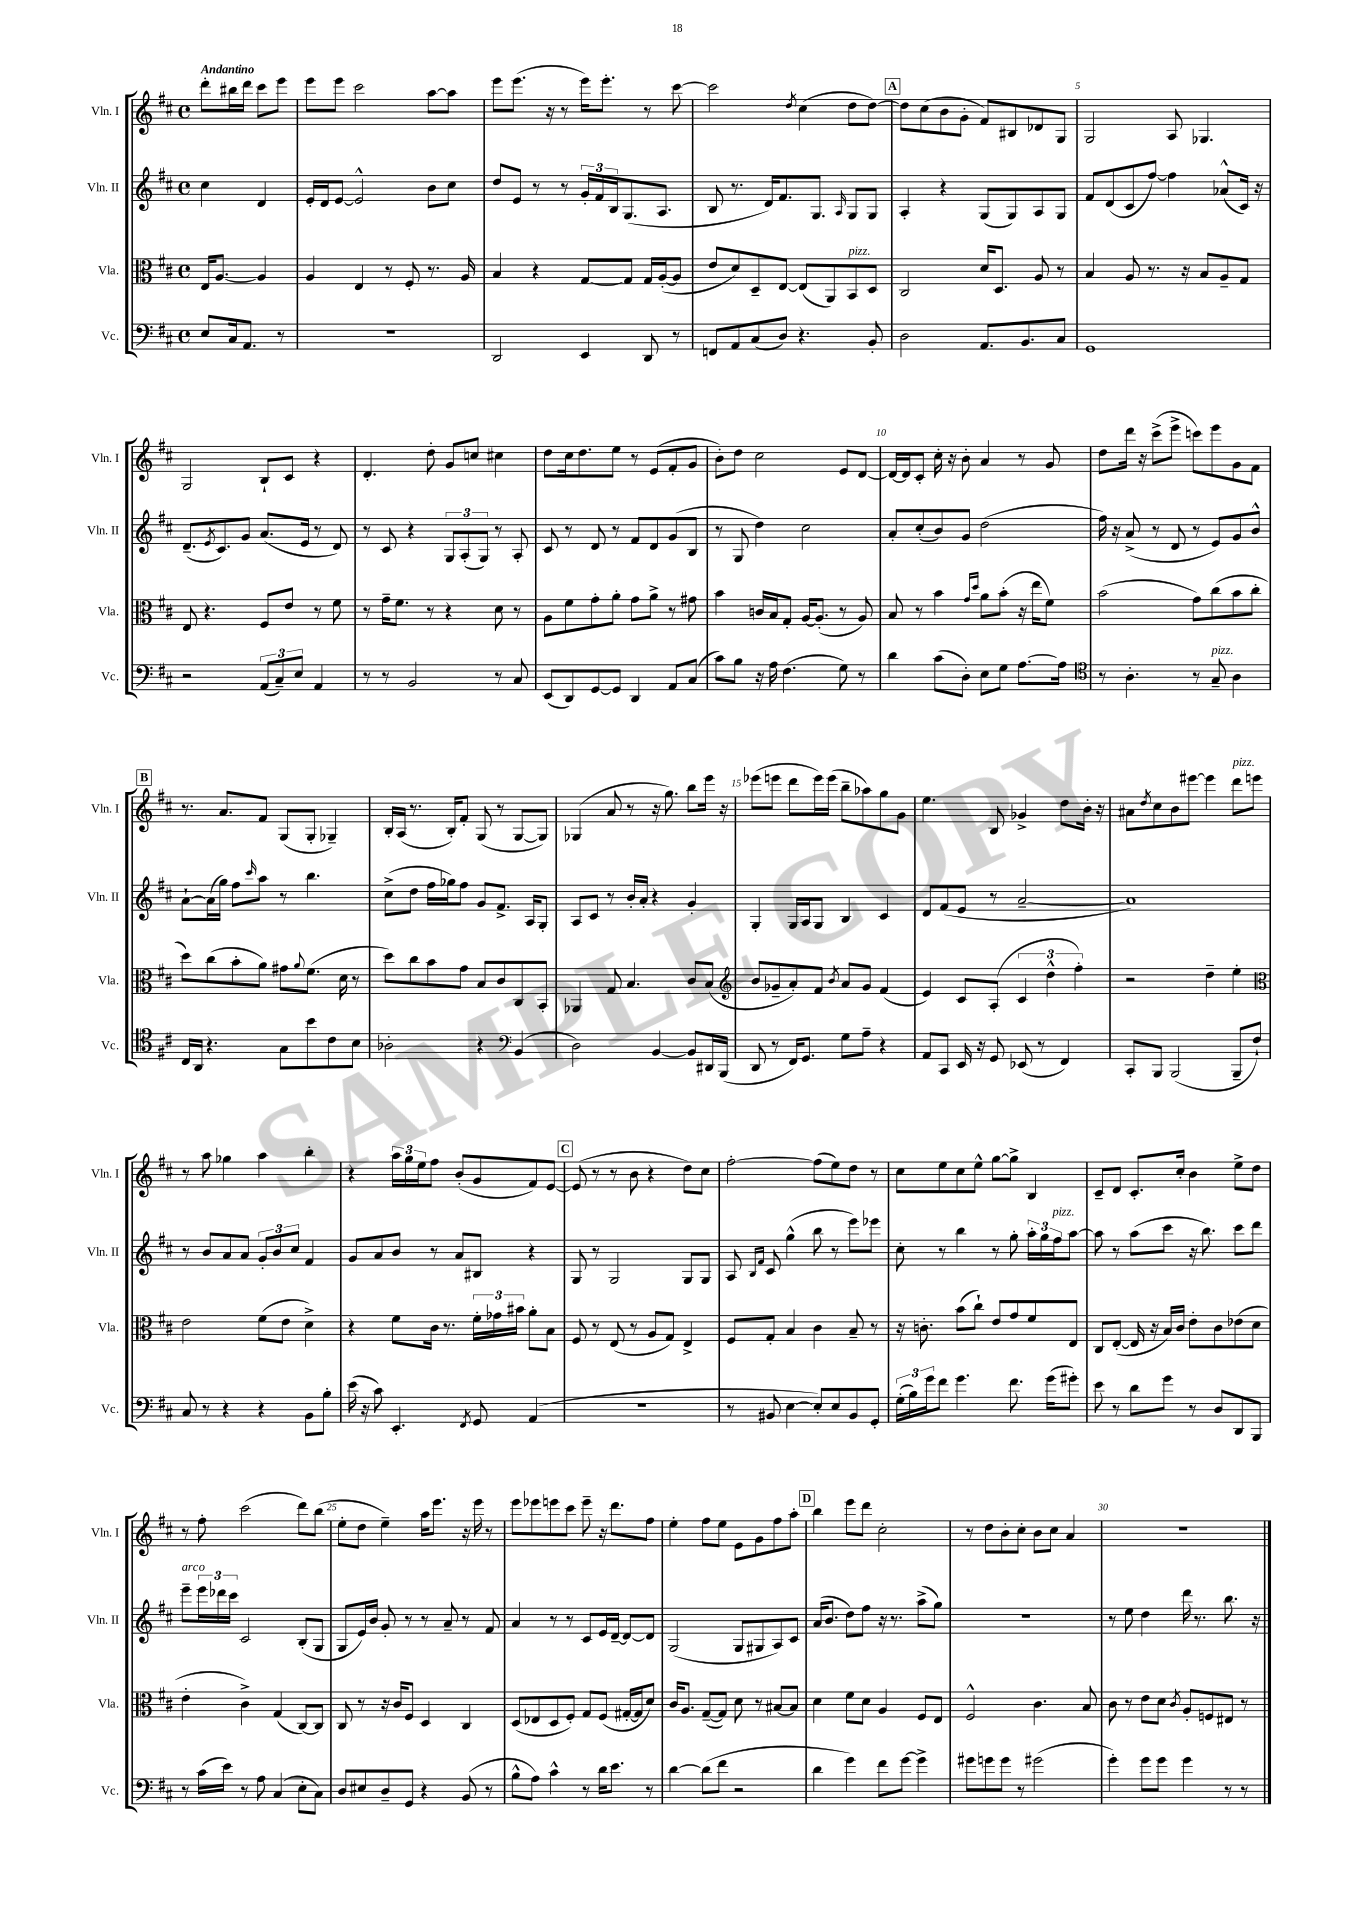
<<
\new StaffGroup <<
\new Staff = "s0" \with { instrumentName = "Vln. I" shortInstrumentName = "Vln. I" } {
    \clef treble \key d \major \defaultTimeSignature \time 4/4 \partial 2 \tempo "Andantino"
    d'''8-. bis''16 d'''16 cis'''8 e'''8 |
    e'''8 e'''8 cis'''2 a''8~ a''8 |
    e'''8 e'''8.( r16 r8 e'''16) e'''8.-. r8 cis'''8~ |
    cis'''2 \acciaccatura { d''8 } cis''4( d''8 d''8~) |
    \mark \markup { \box "A" } d''8 cis''8( b'8 g'8-. fis'8) bis8 des'8 g8 |
    g2 a8 ges4. |
    g2 b8-! cis'8 r4 |
    d'4.-. d''8-. g'8 c''8 cis''4 |
    d''8 cis''16 d''8. e''8 r8 e'8( fis'8-. g'8 |
    b'8-.) d''8 cis''2 e'8 d'8~ |
    d'16~ d'16 cis'8-. cis''16-. r16 b'8-. a'4 r8 g'8 |
    d''8 d'''16 r16 cis'''8->( e'''8-> c'''8) e'''8 g'8 fis'8 |
    \mark \markup { \box "B" } r8. a'8. fis'8 g8( g8-. ges4--) |
    b16-. a16( r8. b16-.) fis'8-. g8( r8 g8~ g8) |
    ges4( a'8 r8 r16 g''8.) b''8 e'''16 r16 |
    ees'''8( e'''8 d'''8 e'''16) e'''16( b''8-- aes''8) g''8 g'8 |
    e''4. b8 ges'4-> d''8 b'16-. r16 |
    ais'8 \acciaccatura { d''8 } cis''8 b'8 eis'''8~ eis'''4 d'''8^\markup { \italic "pizz." } e'''8 |
    r8 a''8 ges''4 a''4 b''4-. |
    r4 \tuplet 3/2 { a''16 g''16 e''16 } fis''8 b'8-.( g'8 fis'8) e'8~ |
    \mark \markup { \box "C" } e'8( r8 r8 b'8 r4 d''8) cis''8 |
    fis''2~-. fis''8( e''8) d''8 r8 |
    cis''8 e''8 cis''8 e''8-^ g''8~ g''8-> b4 |
    cis'8-- d'8 cis'8.-. cis''16-. b'4 e''8-> d''8 |
    r8 fis''8-. cis'''2( d'''8) b''8( |
    e''8-. d''8 e''4--) a''16 e'''8. r16 e'''16 r8 |
    e'''8 ees'''8 e'''8 cis'''8 e'''8-- r16 d'''8. fis''8 |
    e''4-. fis''8 e''8 e'8 g'8 fis''8 a''8-. |
    \mark \markup { \box "D" } b''4 e'''8 d'''8 cis''2-. |
    r8 d''8 b'8-. cis''8-. b'8 cis''8 a'4 |
    R1 \bar "|." |
}
\new Staff = "s1" \with { instrumentName = "Vln. II" shortInstrumentName = "Vln. II" } {
    \clef treble \key d \major \defaultTimeSignature \time 4/4 \partial 2
    cis''4 d'4 |
    e'16-. d'16 e'8~ e'2-^ b'8 cis''8 |
    d''8 e'8 r8 r8 \tuplet 3/2 { g'16-. fis'16 b16 } g8.( a8. |
    b8 r8. d'16) fis'8. g8. \grace { a16 } g8 g8 |
    \mark \markup { \box "A" } a4-. r4 g8( g8) a8 g8 |
    fis'8 d'8( cis'8 fis''8~) fis''4 aes'8-^( cis'16) r16 |
    d'8.--( \acciaccatura { e'8 } cis'8.) g'8 a'8.( e'16 r8 d'8) |
    r8 cis'8 r4 \tuplet 3/2 { g8 a8-.( g8) } r8 a8-. |
    cis'8 r8 d'8 r8 fis'8 d'8 g'8( b8 |
    r8 g8 d''4) cis''2 |
    a'8-. cis''8-.( b'8) g'8 d''2( |
    fis''16) r16 a'8->( r8 d'8 r8 e'8) g'8 b'8-^ |
    \mark \markup { \box "B" } a'8~-! a'16( g''16) fis''8 \grace { cis'''16 } a''8 r8 b''4. |
    cis''8->( d''8 fis''16 ges''16) fis''8 g'8 fis'8.-> a16 g8-. |
    a8 cis'8 r8 b'16-. a'16-. r4 g'4-. |
    g4-. g16 a16 g8 b4 cis'4 |
    d'8 fis'8( e'8 r8 a'2~-- |
    a'1) |
    r8 b'8 a'8 a'8 \tuplet 3/2 { g'8-. b'8 cis''8 } fis'4 |
    g'8 a'8 b'8 r8 a'8 bis8 r4 |
    \mark \markup { \box "C" } g8 r8 g2 g8 g8 |
    a8 \grace { b16 fis'16 } cis'8 g''4-^( b''8 r8 e'''8) ees'''8 |
    cis''8-. r8 b''4 r8 g''8-. \tuplet 3/2 { a''16-. g''16 fis''16^\markup { \italic "pizz." } } a''8~ |
    a''8 r8 a''8( cis'''8 r16 b''8.) cis'''8 d'''8 |
    e'''8--^\markup { \italic "arco" } \tuplet 3/2 { e'''16 des'''16 cis'''16 } cis'2 b8-.( g8 |
    g8 e'16) b'16 g'8-. r8 r8 a'8-- r8 fis'8 |
    a'4 r8 r8 cis'8 e'16 d'16~-- d'8~ d'8 |
    g2( g8 gis8 a8) cis'8 |
    \mark \markup { \box "D" } a'16( b'8. d''8) fis''8 r16 r8. a''8->( g''8) |
    R1 |
    r8 e''8 d''4 d'''16 r8. b''8. r16 \bar "|." |
}
\new Staff = "s2" \with { instrumentName = "Vla." shortInstrumentName = "Vla." } {
    \clef alto \key d \major \defaultTimeSignature \time 4/4 \partial 2
    e16 a8.~ a4 |
    a4 e4 r8 fis8-. r8. a16 |
    b4 r4 g8~ g8 g16 a16~-.( a8 |
    e'8 d'8) d8-- e8~ e8( a,8) b,8^\markup { \italic "pizz." } d8 |
    \mark \markup { \box "A" } cis2 d'16 d8. a8 r8 |
    b4 a8 r8. r16 b8 a8-- g8 |
    e8 r4. fis8 e'8 r8 fis'8 |
    r8 g'16-- fis'8. r8 r4 d'8 r8 |
    a8 fis'8 g'8-. a'8-. g'8 a'8-> r8 gis'8 |
    b'4 c'16 b16 g8-. a16~ a8.-.( r8 a8) |
    b8 r8 b'4 \grace { g'16 d''16 } a'8 b'8-.( r16 e''16 fis'8) |
    b'2( g'8) cis''8( b'8 cis''8-. |
    \mark \markup { \box "B" } d''8) cis''8( b'8-. a'8) gis'8 \appoggiatura { a'8 } fis'8.( d'16 r8 |
    d''8) cis''8 b'8 g'8 b8 cis'8 cis8 b,8-. |
    aes,4 g8 b4. cis'8 b8( |
    \clef treble b'8 ges'8-- a'8-.) fis'8 \acciaccatura { b'8 } a'8 ges'8 fis'4( |
    e'4) cis'8 a8-.( \tuplet 3/2 { cis'4 d''4-^ fis''4-.) } |
    r2 d''4-- e''4-. |
    \clef alto e'2 fis'8( e'8 d'4->) |
    r4 fis'8 cis'16 r8. \tuplet 3/2 { fis'16-. ges'16 bis'16 } a'8-. b8 |
    \mark \markup { \box "C" } fis8 r8 e8( r8 a8 g8) e4-> |
    fis8 g8-. b4 cis'4 b8-- r8 |
    r16 c'8.-. b'8( cis''8-!) e'8 g'8 fis'8 e8 |
    cis8 e8~-.( e16 r16 b16) cis'16 e'8-. cis'8 ees'8( d'8 |
    e'4-. cis'4->) g4( cis8~) cis8 |
    cis8 r8 r16 cis'16 fis8 d4 cis4 |
    d8( ees8 d8 fis8-.) g8 fis8( gis16~-. gis16 d'8) |
    cis'16 a8. g8~--( g8) d'8 r8 bis8~ bis8 |
    \mark \markup { \box "D" } d'4 fis'8 d'8 a4 fis8 e8 |
    fis2-^ cis'4. b8 |
    cis'8 r8 e'8 d'8 \acciaccatura { cis'8 } a8-. f8 eis8 r8 \bar "|." |
}
\new Staff = "s3" \with { instrumentName = "Vc." shortInstrumentName = "Vc." } {
    \clef bass \key d \major \defaultTimeSignature \time 4/4 \partial 2
    e8 cis16 a,8. r8 |
    R1 |
    d,2 e,4 d,8 r8 |
    f,8 a,8 cis8( d8) r4. b,8-. |
    \mark \markup { \box "A" } d2 a,8. b,8. cis8 |
    g,1 |
    r2 \tuplet 3/2 { a,8( cis8--) e8 } a,4 |
    r8 r8 b,2 r8 cis8 |
    e,8( d,8) g,8~ g,8 d,4 a,8 cis8( |
    cis'8) b8 r16 a16 fis4.( g8) r8 |
    d'4 cis'8( d8-.) e8 g8 a8.~ a16 |
    \clef tenor r8 a4.-. r8 g8--^\markup { \italic "pizz." } a4 |
    \mark \markup { \box "B" } cis16 a,16 r4. g8 b'8 cis'8 b8 |
    aes2-. r4 \clef bass b,4( |
    d2) b,4~ b,8 dis,16 b,,16( |
    d,8 r8 fis,16) g,8. g8 a8-- r4 |
    a,8 cis,8 e,16 r16 g,8 ees,8( r8 fis,4) |
    cis,8-. b,,8 b,,2( b,,8-- fis8-!) |
    cis8 r8 r4 r4 b,8 b8-. |
    e'16( r16 cis'8) e,4.-. \acciaccatura { fis,8 } g,8 a,4( |
    \mark \markup { \box "C" } R1 |
    r8 bis,8 e4~ e8-.) e8 bis,8 g,8-. |
    \tuplet 3/2 { g16-.( b16) g'16 } fis'8 g'4. fis'8. g'16( gis'8-.) |
    e'8 r8 d'8 g'8 r8 d8 d,8 b,,8 |
    r8 cis'16( e'16) r8 a8 cis4( e8-. cis8) |
    d8 eis8 d8-- g,8 r4 b,8( r8 |
    b8-^ a8) cis'4-^ r8 d'16 e'8. r8 |
    d'4~ d'8( fis'8 r2 |
    \mark \markup { \box "D" } d'4 g'4) fis'8 g'8~ g'4-> |
    gis'8 g'8 g'8 r8 gis'2( |
    g'4-.) g'8 g'8 g'4 r8 r8 \bar "|." |
}
>>
>>
\layout { \context { \Score \override BarNumber.break-visibility = ##(#f #t #t) barNumberVisibility = #(every-nth-bar-number-visible 5) } }
